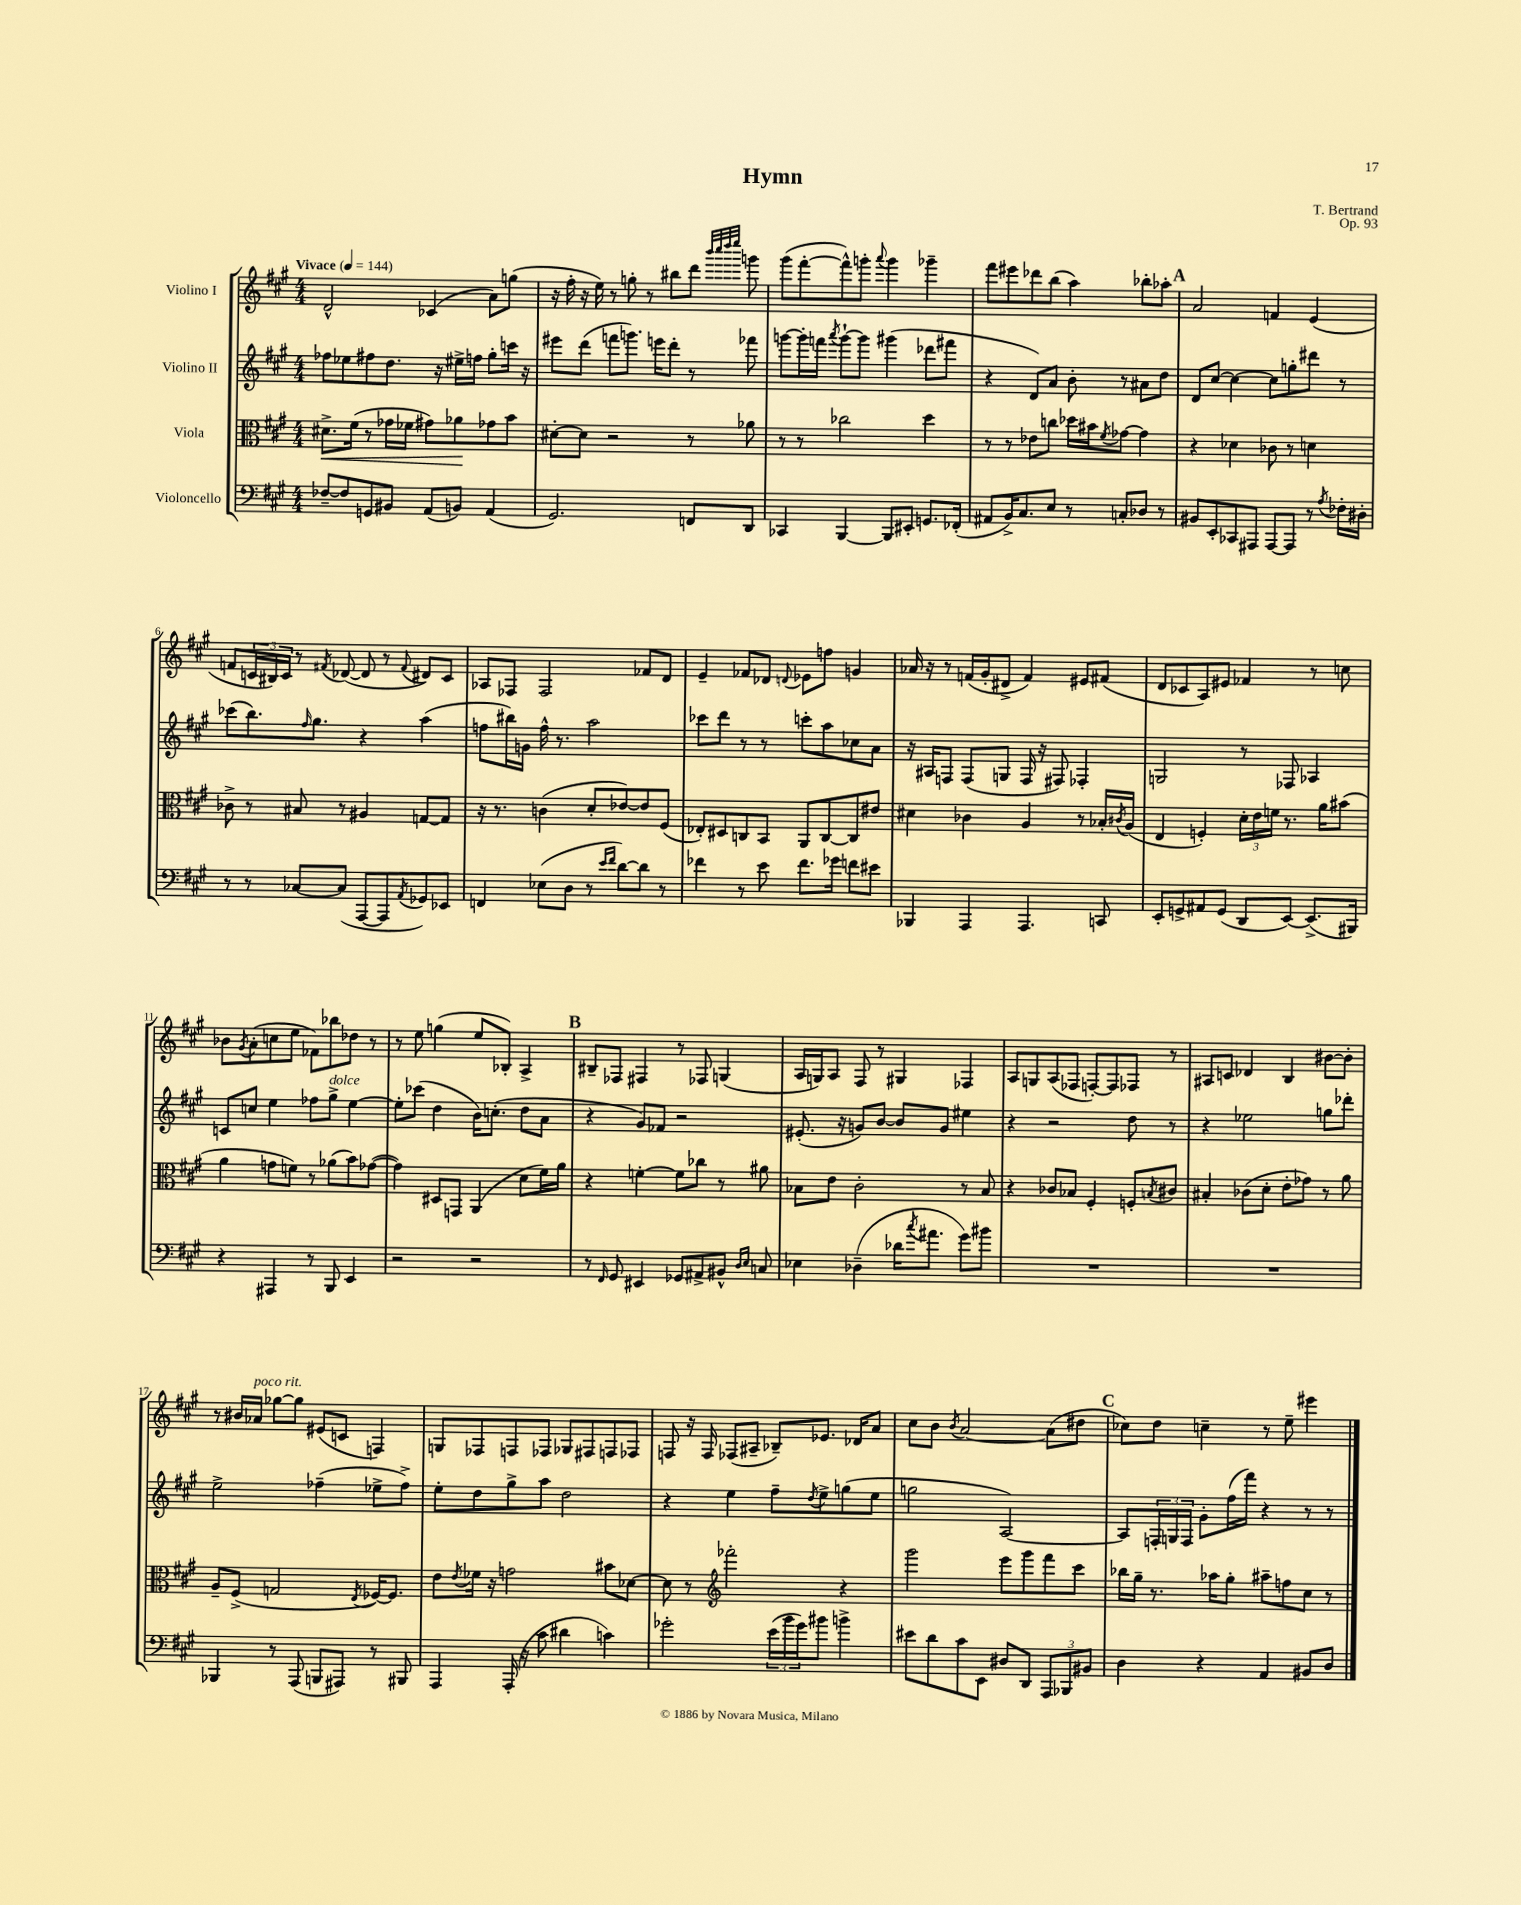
\header { title = "Hymn" composer = "T. Bertrand" opus = "Op. 93" }
<<
\new StaffGroup <<
\new Staff = "s0" \with { instrumentName = "Violino I" } {
    \clef treble \key a \major \numericTimeSignature \time 4/4 \tempo "Vivace" 4 = 144
    d'2-^ ces'4( a'8) g''8( |
    r16 fis''16-. r16 e''16) r8 g''8-. r8 bis''8 d'''8 \grace { b'''32 cis''''32 d''''32 e''''32 } g'''8 |
    gis'''8( fis'''8~-. fis'''8-^) g'''8-. \appoggiatura { a'''8 } g'''4 ges'''4-- |
    fis'''8 eis'''8 des'''8 b''8( a''4) bes''8-. aes''8-. |
    \mark \markup { \bold "A" } a'2 f'4 e'4( |
    f'8 \tuplet 3/2 { c'16 bis16) c'16 } r8 \acciaccatura { fis'8 } des'8~( des'8 r8 \appoggiatura { fis'8 } dis'8) c'8 |
    aes8 fes8 fes2 fes'8 d'8 |
    e'4-- fes'8 des'8 \appoggiatura { d'8 } ees'8 f''8 g'4 |
    aes'16 r16 r8 f'16( gis'16-. dis'8-> f'4) eis'8 fis'8( |
    d'8 ces'8 a8) eis'8 fes'4 r8 c''8 |
    bes'8 \acciaccatura { gis'8 } a'8-.( c''8 e''8 fes'8) bes''8 des''8 r8 |
    r8 e''8 g''4( e''8 bes8-.) a4-> |
    \mark \markup { \bold "B" } bis8-- fes8 fis4 r8 fes8 g4( |
    a16 g16) a8 fis8 r8 gis4 fes4 |
    a8 g8 a8( fes8 f8~-.) f8 fes8 r8 |
    ais8 c'8 des'4 b4 bis'8~ bis'8-. |
    r8 bis'16 aes'16^\markup { \italic "poco rit." } ges''8~ ges''8 eis'8( c'8 f4) |
    g8 fes8 f8 fes8 ges8 fis8 f8 fes8 |
    f8 r16 f16 fes8( ais8-- bes8--) ees'8. des'16 a'8 |
    cis''8 b'8 \acciaccatura { b'8 } a'2~ a'8( dis''8 |
    \mark \markup { \bold "C" } ces''8) d''8 c''4-- r8 e''8-- eis'''4 \bar "|." |
}
\new Staff = "s1" \with { instrumentName = "Violino II" } {
    \clef treble \key a \major \numericTimeSignature \time 4/4
    fes''8 ees''8 fis''8 d''8. r16 eis''16-> f''16 gis''8-. c'''16 r16 |
    eis'''8 d'''8( f'''8 g'''8.) e'''16 d'''8-. r8 fes'''8 |
    g'''8~ g'''16-. f'''16 \acciaccatura { a'''8 } g'''8~-! g'''8 gis'''4( des'''8 fis'''8 |
    r4 d'8) a'8 b'8-. r8 ais'8 d''8 |
    \mark \markup { \bold "A" } d'8 cis''8~ cis''4~ cis''8 g''8-. dis'''8 r8 |
    ces'''8( b''8.) \grace { fis''16 } gis''8. r4 a''4( |
    f''8 bis''16) g'16 f''16-^ r8. a''2 |
    ces'''8 d'''8 r8 r8 c'''8-. a''8 ces''8 a'8 |
    r16 ais16 f8 f8( g8 f16 r16 fis8) fes4-. |
    g2 r8 fes8 aes4 |
    c'8 c''8 e''4 fes''8 gis''8->^\markup { \italic "dolce" } e''4~ |
    e''8-. ces'''8( d''4 b'16) c''8.-.( d''8 a'8 |
    \mark \markup { \bold "B" } r4 gis'8) fes'8 r2 |
    eis'8.-.( r16 g'8) b'8~ b'8 g'8 eis''4 |
    r4 r2 d''8 r8 |
    r4 ees''2 g''8 des'''8-. |
    e''2-> fes''4--( ees''8-> fes''8->) |
    e''8-. d''8 gis''8-> a''8 d''2 |
    r4 e''4 fis''8-- \acciaccatura { d''8 } e''8-> g''8( e''8 |
    g''2 a2~) |
    \mark \markup { \bold "C" } a8 \tuplet 3/2 { f16-. g16 f16 } gis'8-. fis''16( fis'''16) r4 r8 r8 \bar "|." |
}
\new Staff = "s2" \with { instrumentName = "Viola" } {
    \clef alto \key a \major \numericTimeSignature \time 4/4
    dis'8.->\< fis'16( r8 ges'16 fes'16 gis'8) aes'8\! ges'8 b'8 |
    dis'8~-. dis'8 r2 r8 aes'8 |
    r8 r8 ces''2 d''4 |
    r8 r8 ees'8 c''8 des''16 bis'16 \acciaccatura { fis'8 } ges'8~ ges'4 |
    \mark \markup { \bold "A" } r4 des'4 ces'8 r8 d'4 |
    ces'8-> r8 bis8 r8 ais4 g8~ g8 |
    r16 r8. c'4( d'8-. ees'8~) ees'8 fis8( |
    ees8-.) dis8 c8 b,8 a,8 c8~ c8 eis'8 |
    dis'4 ces'4 a4 r8 bes16-. \acciaccatura { cis'8 } a16( |
    e4 f4-.) \tuplet 3/2 { d'16-. e'16 f'16 } r8. a'16 bis'8( |
    a'4 g'8 f'8) r8 aes'8( b'8) ges'8~( |
    ges'4) dis8 g,8 a,4( d'8 fis'16) a'16 |
    \mark \markup { \bold "B" } r4 f'4~-. f'8 ces''8 r8 ais'8 |
    bes8 e'8 cis'2-. r8 bes8 |
    r4 ces'8 bes8 fis4-. f8-. \acciaccatura { b8 } cis'8 |
    bis4-. ces'8( d'8-. e'8-. ges'8) r8 a'8 |
    a8-- fis8->( g2 \acciaccatura { e8 } fes16~) fes8. |
    e'8 \acciaccatura { e'8 } fes'16 r16 g'2 bis'8 des'8~ |
    des'8 r8 \clef treble fes'''2-. r4 |
    gis'''2 e'''8 gis'''8 fis'''8 cis'''8 |
    \mark \markup { \bold "C" } bes''16 gis''16-- r8. aes''16 gis''8-. ais''8-- f''8 cis''8 r8 \bar "|." |
}
\new Staff = "s3" \with { instrumentName = "Violoncello" } {
    \clef bass \key a \major \numericTimeSignature \time 4/4
    fes8~-- fes8 g,8 bis,8 a,8( b,8) a,4( |
    gis,2.) f,8 d,8 |
    ces,4 b,,4~ b,,8 eis,8-. g,8. fes,16-.( |
    ais,8 b,16->) cis8. e8 r8 c8-. des8 r8 |
    \mark \markup { \bold "A" } bis,8 e,8-. ces,8 ais,,8 ais,,8~ ais,,8 r8 \acciaccatura { a8 } fes16-. dis16-. |
    r8 r8 ces8~ ces8( a,,8~ a,,8 \acciaccatura { a,8 } ges,8) ees,8 |
    f,4 ees8( d8 r8 \grace { e'16 fis'16 } d'8~) d'8 r8 |
    fes'4 r8 e'8 fes'8. ges'16 f'8 eis'8 |
    bes,,4 a,,4 a,,4. c,8 |
    e,8-. g,8-> ais,8 g,8( d,8 e,8~) e,8.->( bis,,16) |
    r4 ais,,4 r8 b,,8 e,4 |
    r2 r2 |
    \mark \markup { \bold "B" } r8 \grace { fis,16 } gis,8 eis,4 ges,8 ais,8-> bis,8-^ \grace { d16 e16 } c8 |
    ees4 des4--( des'16 \acciaccatura { cis''8 } ais'8. gis'8) bis'8 |
    R1 |
    R1 |
    bes,,4 r8 a,,8( b,,8 ais,,8) r8 bis,,8 |
    a,,4 a,,16-.( r16 cis'8 dis'4 c'4) |
    ges'2-. \tuplet 3/2 { e'16( b'16 ges'16) } bis'8 b'4-> |
    eis'8 d'8 cis'8 e,8 dis8 d,8 \tuplet 3/2 { a,,8 bes,,8 bis,8 } |
    \mark \markup { \bold "C" } d4 r4 a,4 bis,8 d8 \bar "|." |
}
>>
>>
